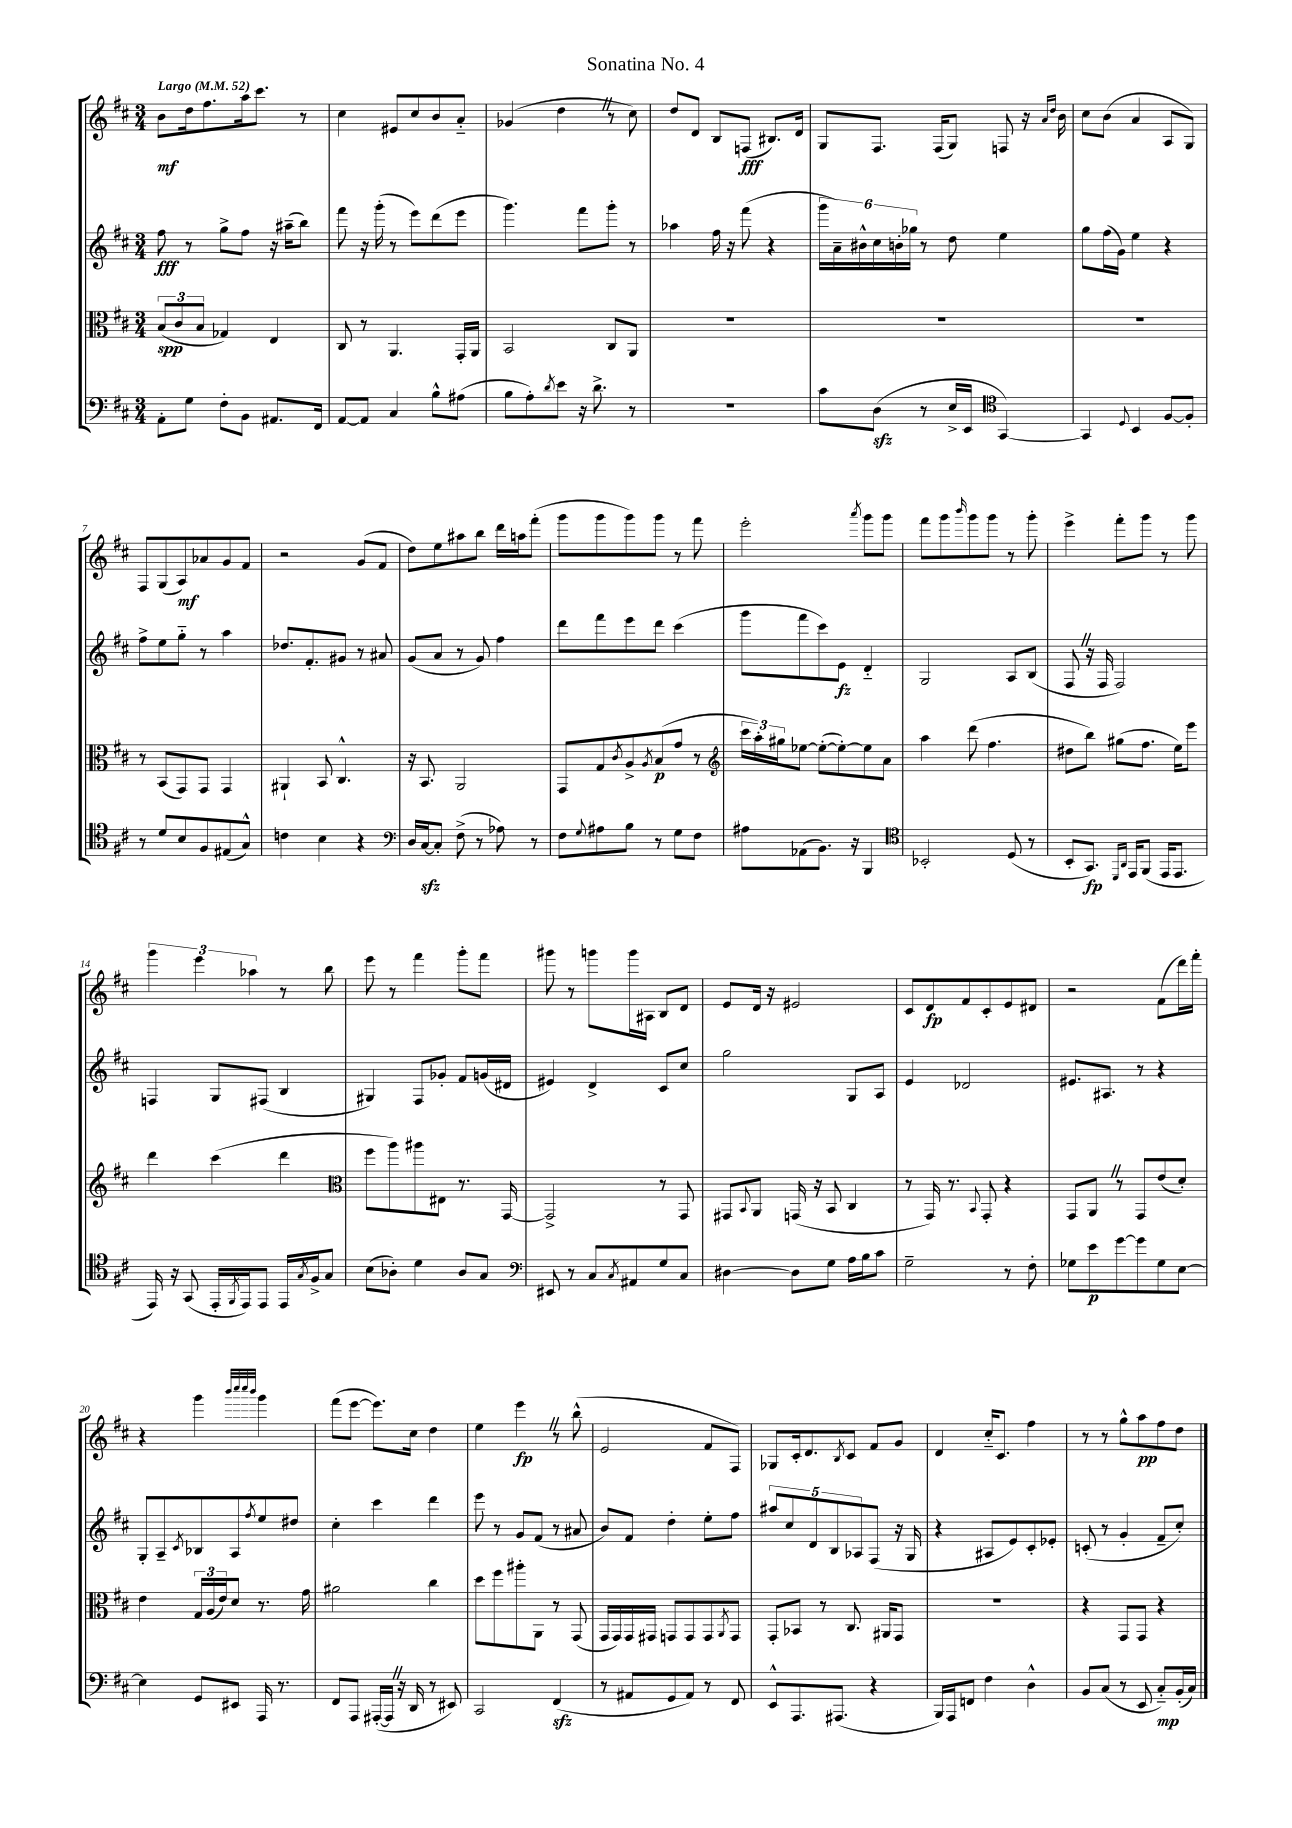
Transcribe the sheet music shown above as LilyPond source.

\header { title = "Sonatina No. 4" }
<<
\new StaffGroup <<
\new Staff = "s0" {
    \clef treble \key d \major \numericTimeSignature \time 3/4 \tempo "Largo" 4 = 52
    b'8\mf d''16 fis''8. a''16 cis'''8. r8 |
    cis''4 eis'8 cis''8 b'8 a'8-_ |
    ges'4( d''4 \once \override BreathingSign.text = \markup { \musicglyph "scripts.caesura.straight" } \breathe r8 cis''8) |
    d''8 d'8 b8 f8\fff( bis8.) d'16 |
    g8 fis8. fis16( g8) f8 r16 \grace { a'16 d''16 } b'16 |
    cis''8 b'8( a'4 a8 g8) |
    fis8 g8( a8\mf) aes'8 g'8 fis'8 |
    r2 g'8( fis'8 |
    d''8) e''8 ais''8 b''8 d'''16 a''16 fis'''8-.( |
    g'''8 g'''8 g'''8) g'''8 r8 fis'''8 |
    e'''2-. \acciaccatura { a'''8 } g'''8 g'''8 |
    fis'''8 g'''8 \grace { b'''16 } g'''8 g'''8 r8 g'''8-. |
    e'''4-> fis'''8-. g'''8 r8 g'''8 |
    \tuplet 3/2 { g'''4 e'''4 aes''4 } r8 b''8 |
    e'''8 r8 fis'''4 g'''8-. fis'''8 |
    gis'''8 r8 g'''8 g'''16 ais16 b8 d'8 |
    e'8 d'16 r16 eis'2 |
    cis'8 d'8\fp fis'8 cis'8-. e'8 dis'8 |
    r2 fis'8( d'''16) fis'''16-. |
    r4 g'''4 \grace { b'''32 cis''''32 cis''''32 b'''32 } g'''4 |
    fis'''8( e'''8~ e'''8.) cis''16 d''4 |
    e''4 e'''4\fp \once \override BreathingSign.text = \markup { \musicglyph "scripts.caesura.straight" } \breathe r8 b''8-^( |
    e'2 fis'8 fis8) |
    ges8 cis'16-. d'8. \acciaccatura { b8 } cis'8 fis'8 g'8 |
    d'4 cis''16-_ cis'8. fis''4 |
    r8 r8 g''8-^ a''8\pp fis''8 d''8 \bar "|." |
}
\new Staff = "s1" {
    \clef treble \key d \major \numericTimeSignature \time 3/4
    fis''8\fff r8 g''8-> fis''8 r16 ais''16--( b''8) |
    fis'''8 r16 g'''16-.( r8 e'''8) d'''8( e'''8 |
    g'''4.) fis'''8 g'''8-. r8 |
    aes''4 fis''16 r16 fis'''8( r4 |
    \tuplet 6/4 { g'''16 a'16--) bis'16-^ cis''16 b'16-. ges''16 } r8 d''8 e''4 |
    g''8 fis''16( g'16) e''4 r4 |
    fis''8-> e''8 g''8-_ r8 a''4 |
    des''8. fis'8.-. gis'8 r8 ais'8 |
    g'8( a'8 r8 g'8) fis''4 |
    d'''8 fis'''8 e'''8 d'''8 cis'''4( |
    g'''8 fis'''8 cis'''8) e'8\fz d'4-_ |
    g2 a8 b8( |
    fis8 \once \override BreathingSign.text = \markup { \musicglyph "scripts.caesura.straight" } \breathe r16 fis16 fis2) |
    f4 g8 fis8( b4 |
    gis4) fis8 ges'8-. fis'8 g'16( dis'16 |
    eis'4) d'4-> cis'8 cis''8 |
    g''2 g8 a8 |
    e'4 des'2 |
    eis'8. ais8. r8 r4 |
    g8-. a8-- \acciaccatura { cis'8 } bes8 a8 \acciaccatura { fis''8 } e''8 dis''8 |
    cis''4-. cis'''4 d'''4 |
    e'''8 r8 g'8 fis'8( r8 ais'8 |
    b'8) fis'8 d''4-. e''8-. fis''8 |
    \tuplet 5/4 { ais''8 cis''8 d'8 b8 aes8 } fis8( r16 g16 |
    r4 ais8 e'8) cis'8-. ees'8-. |
    c'8-.( r8 g'4-. fis'8-- cis''8-.) \bar "|." |
}
\new Staff = "s2" {
    \clef alto \key d \major \numericTimeSignature \time 3/4
    \tuplet 3/2 { b8\spp( cis'8 b8 } ges4) e4 |
    cis8 r8 a,4. g,16-. a,16 |
    b,2 cis8 a,8 |
    R2. |
    R2. |
    R2. |
    r8 b,8( g,8) g,8 g,4 |
    ais,4-! b,8 cis4.-^ |
    r16 b,8. a,2 |
    g,8 g8 \acciaccatura { cis'8 } a8-> \acciaccatura { a8 } b8\p( g'8 r8 |
    \clef treble \tuplet 3/2 { cis'''16 a''16-.) gis''16 } ees''8~ ees''8~-.( ees''8~-.) ees''8 a'8 |
    a''4 d'''8( fis''4. |
    dis''8 b''8) gis''8( fis''8. e''16) e'''8 |
    d'''4 cis'''4( d'''4 |
    \clef alto fis''8 a''8) ais''8 eis8 r8. g,16~ |
    g,2-> r8 g,8 |
    gis,8 \appoggiatura { b,8 } a,8 g,16( r16 b,8 cis4 |
    r8 g,16) r8. \appoggiatura { b,8 } g,8-. r4 |
    g,8 a,8 \once \override BreathingSign.text = \markup { \musicglyph "scripts.caesura.straight" } \breathe r8 g,8 e'8( d'8-.) |
    e'4 \tuplet 3/2 { g16 a16( e'16) } d'8 r8. g'16 |
    ais'2 cis''4 |
    d''8 fis''8 ais''8-. a,8 r8 g,8( |
    g,16 g,16) g,16 gis,16 g,8 g,8 g,8 \acciaccatura { a,8 } g,8 |
    g,8-. bes,8 r8 cis8. ais,16 g,8 |
    R2. |
    r4 g,8 g,8 r4 \bar "|." |
}
\new Staff = "s3" {
    \clef bass \key d \major \numericTimeSignature \time 3/4
    a,8-. g8 fis8-. b,8 ais,8. fis,16 |
    a,8~ a,8 cis4 b8-^ ais8( |
    b8 a8-.) \acciaccatura { d'8 } e'8 r16 d'8.-> r8 |
    R2. |
    cis'8 d8\sfz( r8 e16-> e,16 \clef tenor g,4~) |
    g,4 \appoggiatura { d8 } b,4 fis8~ fis8-. |
    r8 d'8 b8 fis8 eis8( g8-^) |
    c'4 b4 r4 |
    \clef bass d16 cis16~\sfz cis8-. fis8->( r8 aes8) r8 |
    fis8 \appoggiatura { g8 } ais8 b8 r8 g8 fis8 |
    ais8 aes,8( b,8.) r16 b,,4 |
    \clef tenor bes,2-. d8( r8 |
    b,8-. g,8.\fp) \grace { d,16 a,16 } e,16 fis,8( e,16 e,8. |
    e,16) r16 g,8( e,16-. \acciaccatura { fis,8 } e,16) e,8 e,16 \acciaccatura { g8 } fis16-> g8 |
    b8( aes8-.) d'4 aes8 g8 |
    \clef bass eis,8 r8 cis8 \acciaccatura { cis8 } ais,8 g8 cis8 |
    dis4~ dis8 g8 a16 b16 cis'8 |
    g2-- r8 fis8-. |
    ges8 e'8\p g'8~ g'8 ges8 e8~ |
    e4 g,8 eis,8 a,,16 r8. |
    fis,8 a,,8 ais,,16~-.( ais,,16 \once \override BreathingSign.text = \markup { \musicglyph "scripts.caesura.straight" } \breathe r16 d,16 r8 eis,8) |
    cis,2 fis,4\sfz( |
    r8 ais,8 g,8 ais,8) r8 fis,8 |
    e,8-^ a,,8. ais,,8.( r4 |
    b,,16) a,,16 f,8 fis4 d4-^ |
    b,8 cis8( r8 e,8 cis8-_\mp) b,16-.( cis16) \bar "|." |
}
>>
>>
